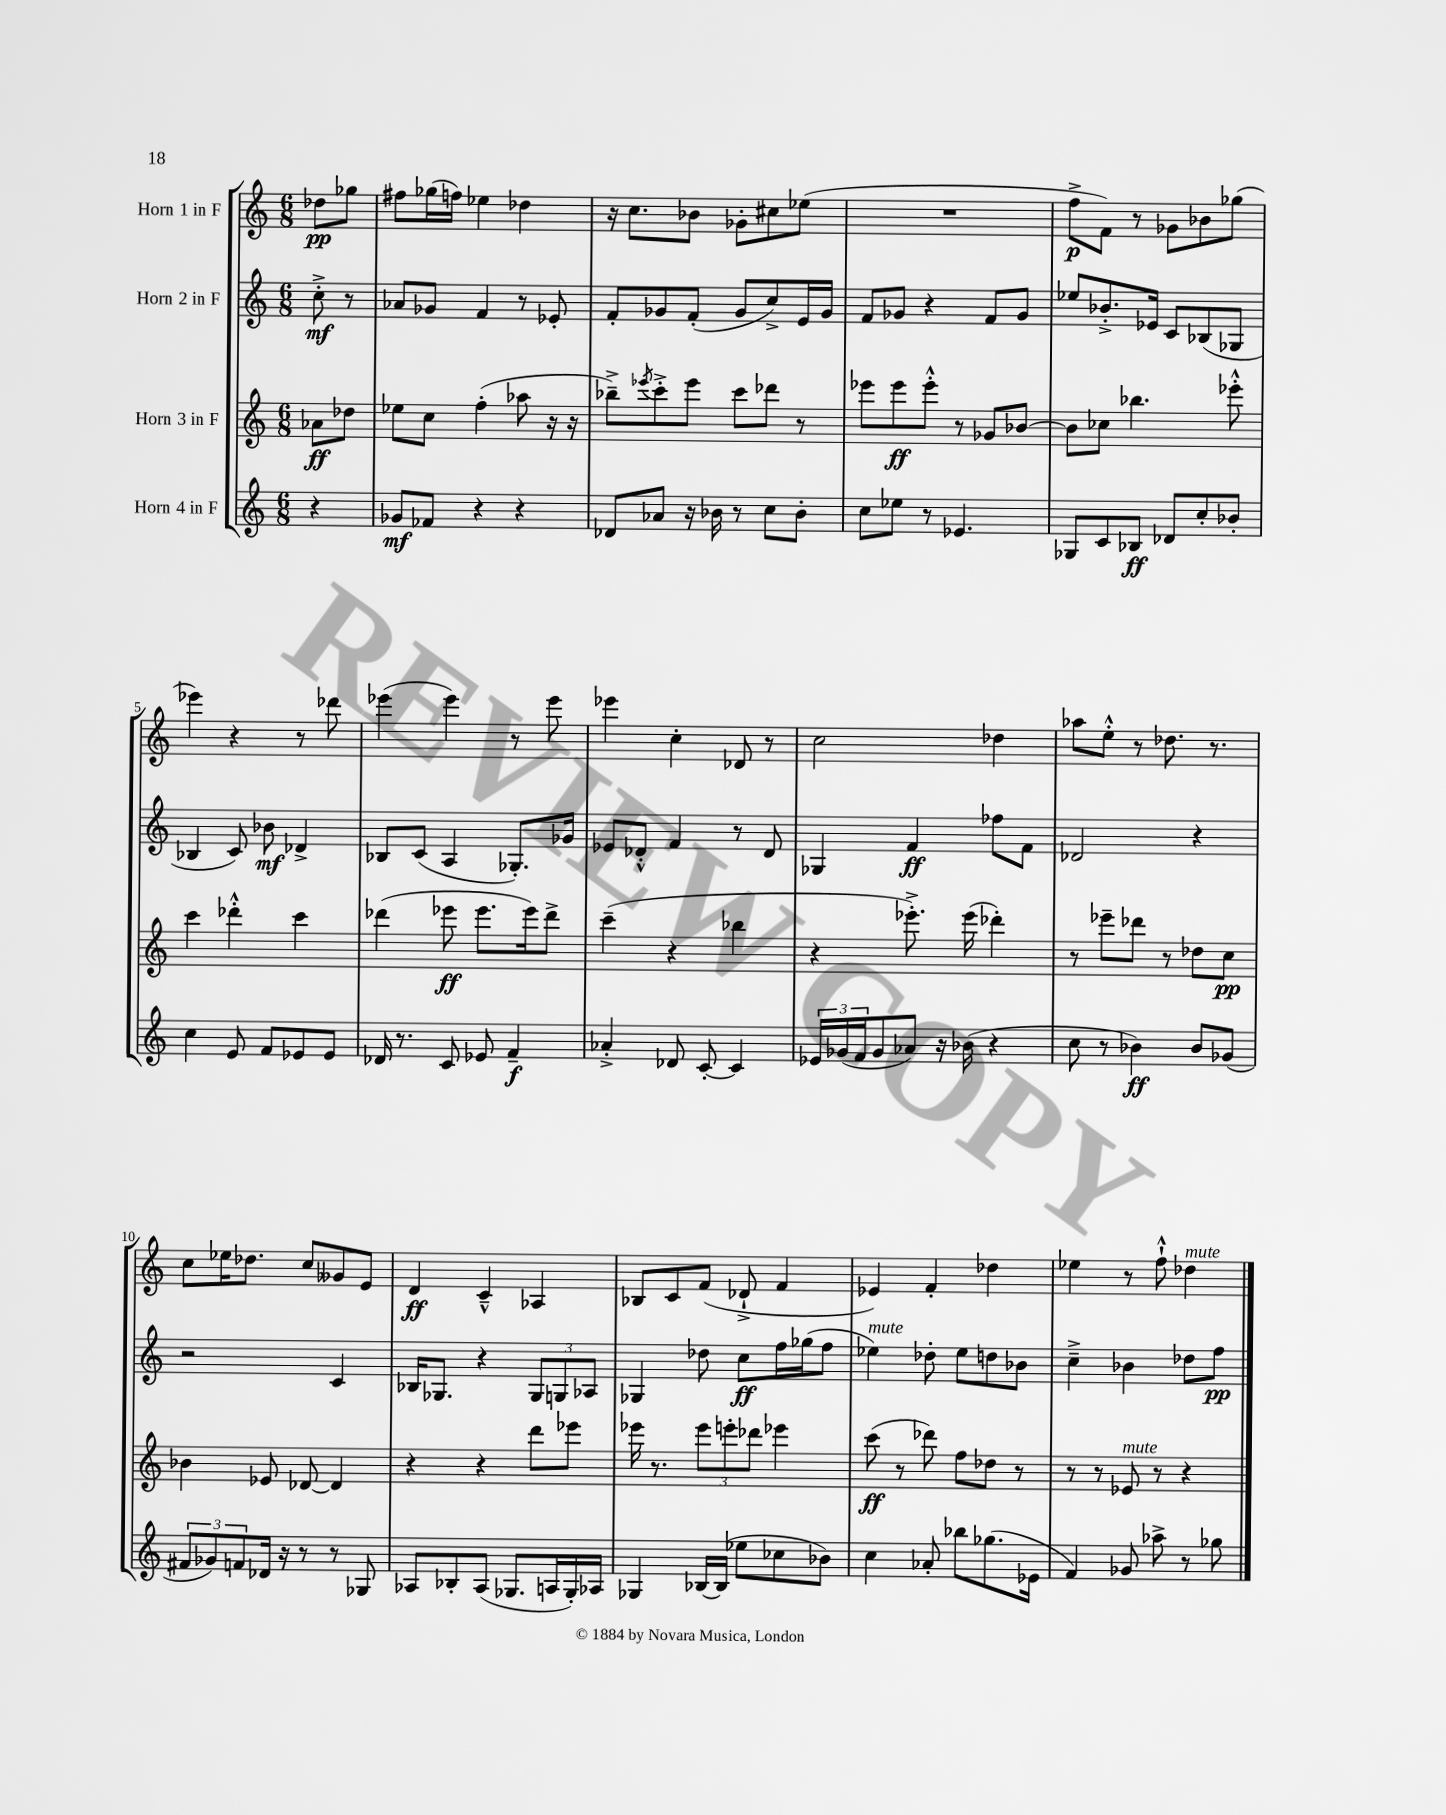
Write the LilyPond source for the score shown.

<<
\new StaffGroup <<
\new Staff = "s0" \with { instrumentName = "Horn 1 in F" } {
    \clef treble \key c \major \numericTimeSignature \time 6/8 \partial 4
    des''8\pp ges''8 |
    fis''8 ges''16( f''16) ees''4 des''4 |
    r16 c''8. bes'8 ges'8-. cis''8 ees''8( |
    R2. |
    f''8->\p f'8) r8 ges'8 bes'8 ges''8( |
    ees'''4) r4 r8 des'''8 |
    ees'''4( ees'''4) r8 ees'''8 |
    ees'''4 c''4-. des'8 r8 |
    c''2 des''4 |
    aes''8 e''8-.-^ r8 des''8. r8. |
    c''8 ees''16 des''8. c''8 geses'8 e'8 |
    d'4\ff c'4---^ aes4 |
    bes8 c'8 f'8( des'8-!-> f'4 |
    ees'4) f'4-. des''4 |
    ees''4 r8 f''8-!-^ des''4^\markup { \italic "mute" } \bar "|." |
}
\new Staff = "s1" \with { instrumentName = "Horn 2 in F" } {
    \clef treble \key c \major \numericTimeSignature \time 6/8 \partial 4
    c''8-.->\mf r8 |
    aes'8 ges'8 f'4 r8 ees'8-. |
    f'8-. ges'8 f'8-.( ges'8 c''8->) e'16 ges'16 |
    f'8 ges'8 r4 f'8 ges'8 |
    ees''8 bes'8.-.-> ees'16 c'8 bes8( ges8 |
    bes4 c'8) bes'8\mf des'4-> |
    bes8 c'8( a4 ges8.-.) ges'16 |
    ees'8 des'8-.-^ f'4 r8 des'8 |
    ges4 f'4\ff fes''8 f'8 |
    des'2 r4 |
    r2 c'4 |
    bes16 ges8. r4 \tuplet 3/2 { ges8 g8 aes8 } |
    ges4 des''8 c''8\ff f''16 ges''16( f''8 |
    ees''4^\markup { \italic "mute" }) des''8-. ees''8 d''8 bes'8 |
    c''4---> bes'4 des''8 f''8\pp \bar "|." |
}
\new Staff = "s2" \with { instrumentName = "Horn 3 in F" } {
    \clef treble \key c \major \numericTimeSignature \time 6/8 \partial 4
    aes'8\ff des''8 |
    ees''8 c''8 f''4-.( aes''8 r16 r16 |
    bes''8--->) \acciaccatura { ees'''8 } c'''8-.-> ees'''8 c'''8 des'''8 r8 |
    ees'''8 ees'''8\ff ees'''8-.-^ r8 ges'8 bes'8~ |
    bes'8 ces''8 bes''4. ees'''8-.-^ |
    c'''4 des'''4-.-^ c'''4 |
    des'''4( ees'''8\ff ees'''8. ees'''16) des'''8-> |
    c'''4--( r4 bes''4 |
    r4 ees'''8.-.->) ees'''16( des'''4-.) |
    r8 ees'''8-- des'''8 r8 des''8 c''8\pp |
    bes'4 ees'8 des'8~ des'4 |
    r4 r4 d'''8 ees'''8 |
    ees'''16 r8. \tuplet 3/2 { ees'''8 e'''8-. des'''8 } ees'''4 |
    c'''8\ff( r8 des'''8) f''8 des''8 r8 |
    r8 r8 ees'8^\markup { \italic "mute" } r8 r4 \bar "|." |
}
\new Staff = "s3" \with { instrumentName = "Horn 4 in F" } {
    \clef treble \key c \major \numericTimeSignature \time 6/8 \partial 4
    r4 |
    ges'8\mf fes'8 r4 r4 |
    des'8 aes'8 r16 bes'16 r8 c''8 bes'8-. |
    c''8 ees''8 r8 ees'4. |
    ges8 c'8 bes8\ff des'8 c''8-. bes'8-. |
    c''4 e'8 f'8 ees'8 ees'8 |
    des'16 r8. c'8 ees'8 f'4--\f |
    aes'4-.-> des'8 c'8~-. c'4 |
    \tuplet 3/2 { ees'16 ges'16( f'16 } ges'8 aes'8) r16 bes'16( r4 |
    c''8 r8 bes'4\ff) bes'8 ges'8( |
    \tuplet 3/2 { fis'8 ges'8) f'8 } des'16 r16 r8 r8 ges8 |
    aes8 bes8-. aes8( ges8. a16 ges16-.) aes16 |
    ges4 bes16~ bes16( ees''8 ces''8 bes'8) |
    c''4 aes'8-. bes''8 ges''8.( ees'16 |
    f'4) ges'8 aes''8-> r8 ges''8 \bar "|." |
}
>>
>>
